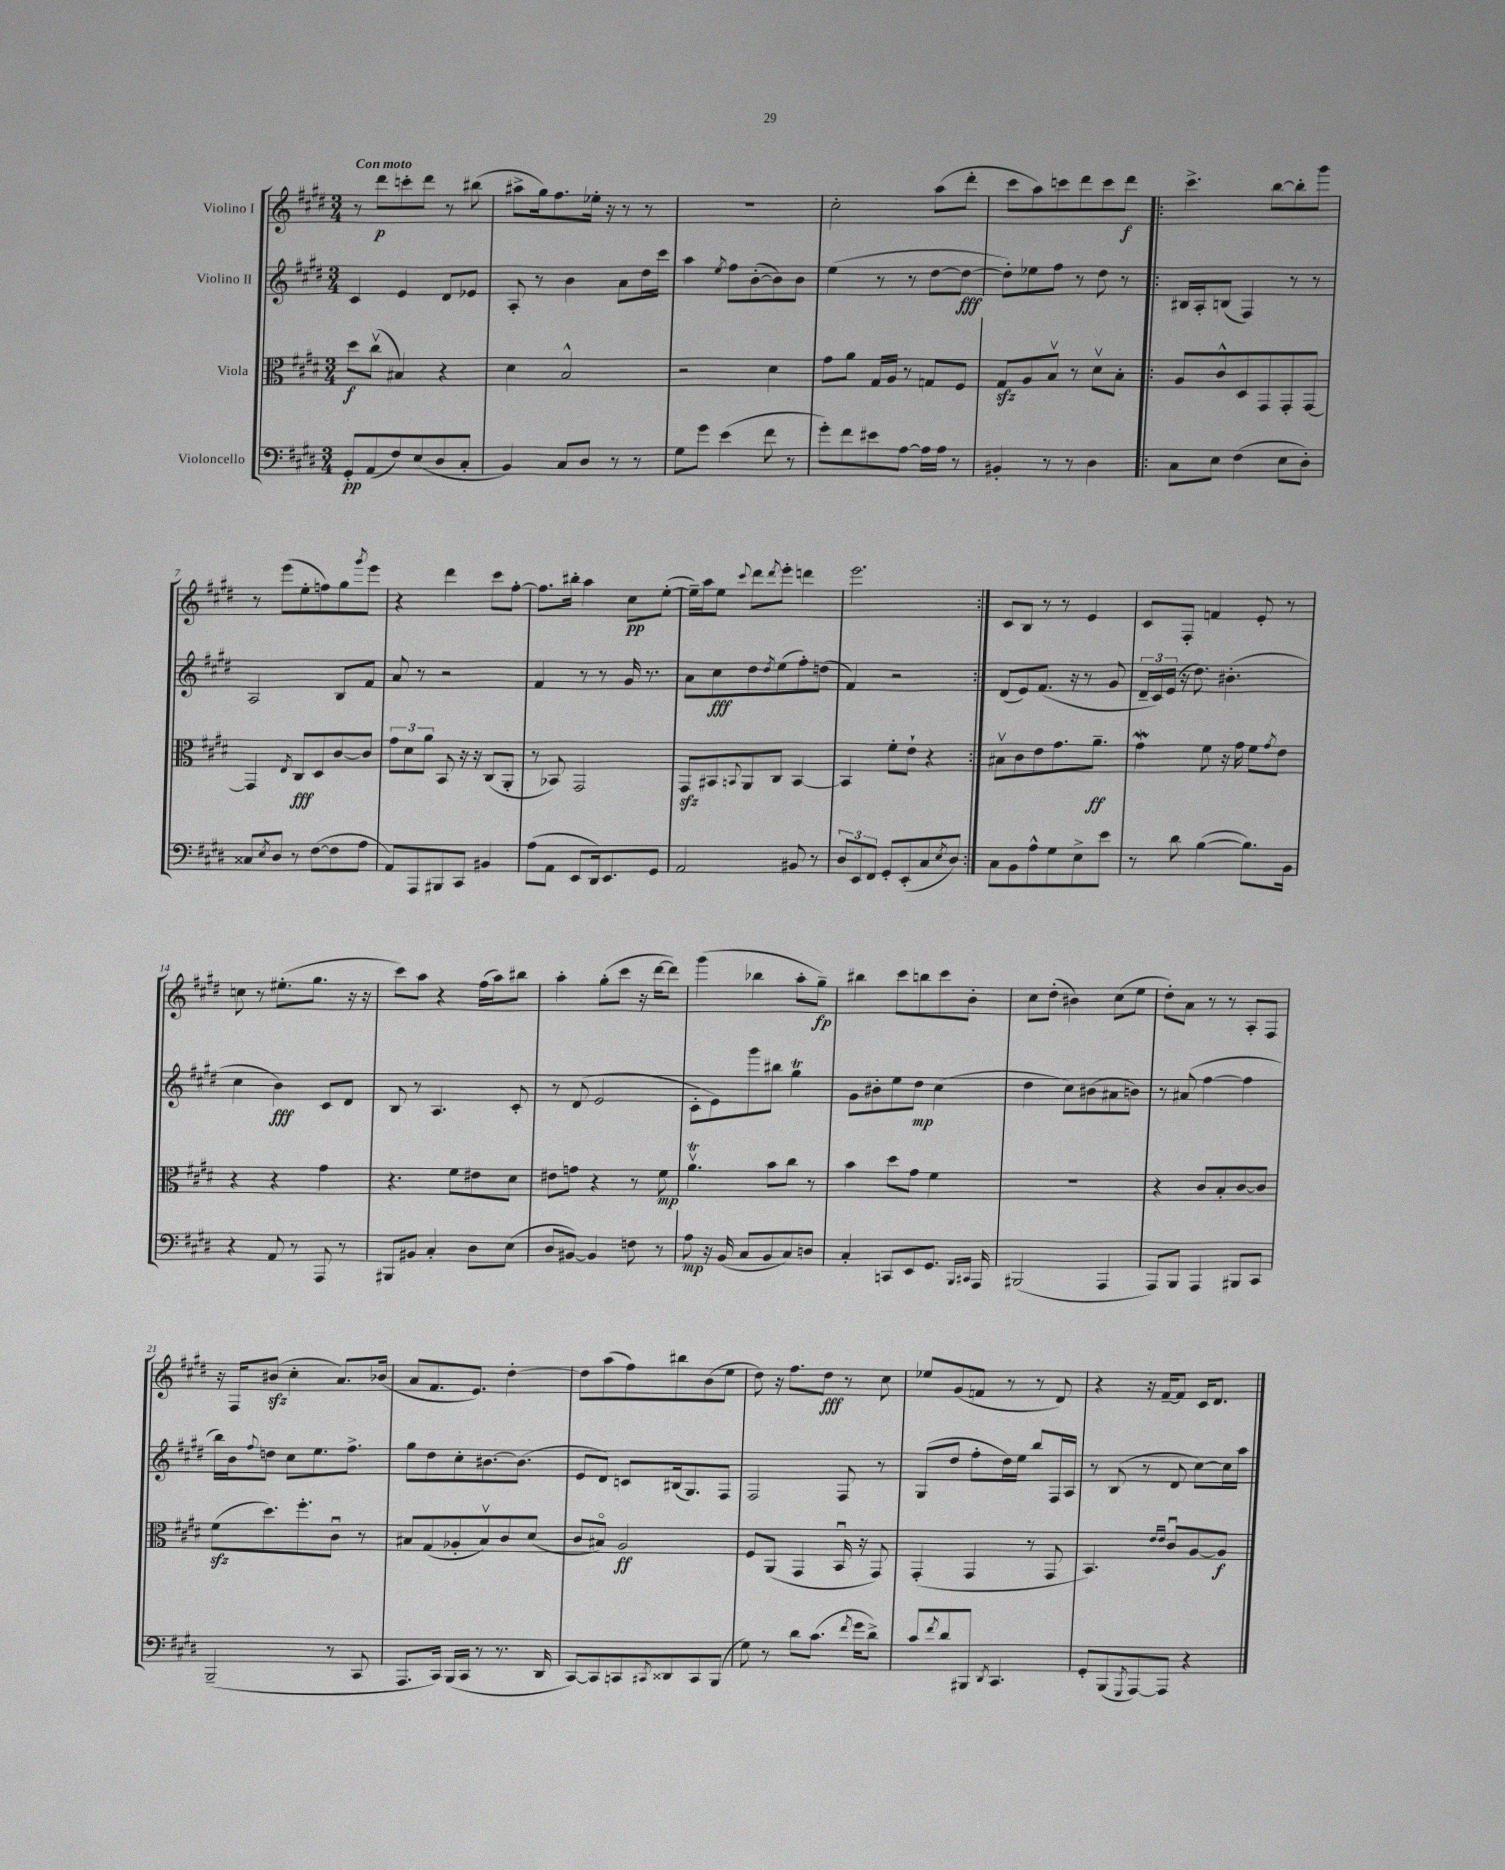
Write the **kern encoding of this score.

**kern	**dynam	**kern	**dynam	**kern	**dynam	**kern	**dynam
*part4	*part4	*part3	*part3	*part2	*part2	*part1	*part1
*staff4	*staff4	*staff3	*staff3	*staff2	*staff2	*staff1	*staff1
*I"Violoncello	*	*I"Viola	*	*I"Violino II	*	*I"Violino I	*
*clefF4	*	*clefC3	*	*clefG2	*	*clefG2	*
*k[f#c#g#d#]	*	*k[f#c#g#d#]	*	*k[f#c#g#d#]	*	*k[f#c#g#d#]	*
*M3/4	*	*M3/4	*	*M3/4	*	*M3/4	*
=1	=1	=1	=1	=1	=1	=1	=1
!	!	!	!	!	!	!LO:TX:a:B:t=Con moto	!
8GG#'/L	pp	8dd#\L	f	4c#/	.	8r	.
(8AA/	.	(8cc#v\J	.	.	.	8ddd#\L	p
8F#/)	.	4B#X/)	.	4e/	.	8cccn'\	.
(8E/	.	.	.	.	.	8ddd#\J	.
8D#/	.	4r	.	8d#/L	.	8r	.
8C#'/J	.	.	.	8e-X/J	.	(8bb#X\	.
=2	=2	=2	=2	=2	=2	=2	=2
4BB/)	.	4d#\	.	8A'/	.	8aa#X^\L	.
.	.	.	.	8r	.	16gg#\k)	.
.	.	.	.	.	.	8.ff#\	.
8C#/L	.	2B^^/	.	4b\	.	.	.
8D#/J	.	.	.	.	.	16ee-X'\Jk	.
.	.	.	.	.	.	16r	.
8r	.	.	.	8a\L	.	8r	.
8r	.	.	.	16dd#\L	.	8r	.
.	.	.	.	16ccc#\JJ	.	.	.
=3	=3	=3	=3	=3	=3	=3	=3
8G#\L	.	2r	.	4aa\	.	2.r	.
8g#\J	.	.	.	.	.	.	.
.	.	.	.	8qee/	.	.	.
(4e\	.	.	.	8ff#\L	.	.	.
.	.	.	.	([8b'\	.	.	.
8f#\	.	4d#\	.	8b\])	.	.	.
8r	.	.	.	8b\J	.	.	.
=4	=4	=4	=4	=4	=4	=4	=4
8g#'\L)	.	8g#\L	.	(4ee\	.	2cc#'\	.
8f#\	.	8a\J	.	.	.	.	.
8e#X\	.	16G#/LL	.	8r	.	.	.
.	.	16A/JJ	.	.	.	.	.
[8A\J	.	8r	.	8r	.	.	.
16A\LL]	.	8Gn/L	.	[8dd#\L	.	(8aa\L	.
16A\JJ	.	.	.	.	.	.	.
8r	.	8F#/J	.	8dd#\J_	fff	8ddd#'\J	.
=5	=5	=5	=5	=5	=5	=5	=5
4BB#X'/	.	8G#zz/L	.	8dd#'\L])	.	8ccc#\L	.
.	.	8A/	.	8ee-X\	.	8aa\)	.
8r	.	8Bv/J	.	8ff#\J	.	8cccn\	.
8r	.	8r	.	8r	.	8ddd#\	.
4D#\	.	8d#v\L	.	8dd#\	.	8ccc\	.
.	.	8B'\J	.	8r	.	8ddd#\J	f
=6!|:	=6!|:	=6!|:	=6!|:	=6!|:	=6!|:	=6!|:	=6!|:
8C#\L	.	8A/L	.	16B#X/LL	.	4.ccc#^\	.
.	.	.	.	16A'/J	.	.	.
8E\J	.	8c#^^/	.	(8Bn/J	.	.	.
(4F#\	.	8D#/	.	4F#/)	.	.	.
.	.	8GG#/	.	.	.	[8bb\L	.
8E\L	.	8GG#'/	.	8r	.	8bb'\]	.
8D#'\J)	.	[8GG#/J	.	8r	.	8ggg#\J	.
!!LO:LB:g=z
=7	=7	=7	=7	=7	=7	=7	=7
8C##X/L	.	4GG#/]	.	2A/	.	8r	.
8qE/	.	.	.	.	.	.	.
8D#/J	.	.	.	.	.	(8eee\L	.
.	.	8qE/	.	.	.	.	.
8r	.	8C#/L	fff	.	.	8ee'\	.
([8F#\L	.	8D#/	.	.	.	8ffn\)	.
8F#\]	.	[8c#/	.	8B/L	.	8gg#\	.
.	.	.	.	.	.	8qggg#/	.
8A\J	.	8c#/J]	.	8f#/J	.	8eee\J	.
=8	=8	=8	=8	=8	=8	=8	=8
8AA/L)	.	12g#\L	.	8a/	.	4r	.
.	.	12d#\	.	.	.	.	.
8AAA/	.	.	.	8r	.	.	.
.	.	12a\J	.	.	.	.	.
8BBB#X/	.	8BB/	.	2r	.	4ddd#\	.
8CC#/J	.	16r	.	.	.	.	.
.	.	16r	.	.	.	.	.
4BB#X/	.	(8C#/L	.	.	.	8ccc#\L	.
.	.	8AA'/J	.	.	.	[8ff#'\J	.
=9	=9	=9	=9	=9	=9	=9	=9
(8A\L	.	8r	.	4f#/	.	8.ff#\L]	.
8AA\J	.	8BB-X/)	.	.	.	.	.
.	.	.	.	.	.	16bb#X'\Jk	.
8EE/L	.	2GG#/	.	8r	.	4aa\	.
16DD#/k)	.	.	.	8r	.	.	.
8.EE/	.	.	.	.	.	.	.
.	.	.	.	16g#/	.	8cc#\L	pp
.	.	.	.	8.r	.	.	.
8GG#/J	.	.	.	.	.	([8ee'\J	.
=10	=10	=10	=10	=10	=10	=10	=10
2AA/	.	8GG#zz/L	.	8a\L	.	16ee~\LL])	.
.	.	.	.	.	.	16aa\J	.
.	.	8BB#X/	.	8cc#\	fff	8ee\J	.
.	.	8qqBBn/	.	.	.	8qqccc#/	.
.	.	8AA/	.	8dd#\	.	8ddd#\L	.
.	.	.	.	8qdd#/	.	8qddd#/	.
.	.	8C#/J	.	(8ee\	.	8eee'\J	.
8BB#X/	.	[4BB/	.	8ff#'\)	.	4dddn\	.
8r	.	.	.	(8ddn\J	.	.	.
=11	=11	=11	=11	=11	=11	=11	=11
12D#/L	.	4BB/]	.	4f#/)	.	2.eee\	.
12EE/	.	.	.	.	.	.	.
12FF#/J	.	.	.	.	.	.	.
8GG#'/L	.	8f#'\L	.	2r	.	.	.
(8EE'/	.	8e`\J	.	.	.	.	.
8C#/	.	4r	.	.	.	.	.
8qE/	.	.	.	.	.	.	.
8D#/J)	.	.	.	.	.	.	.
=12:|!	=12:|!	=12:|!	=12:|!	=12:|!	=12:|!	=12:|!	=12:|!
8C#\L	.	8B#Xv\L	.	(8d#/L	.	8c#/L	.
8BB\	.	8c#\	.	8e/)	.	8B/J	.
8A^^\	.	8e\	.	(8.f#/J	.	8r	.
8G#\	.	8.g#\	.	.	.	8r	.
.	.	.	.	16r	.	.	.
8E^\	.	.	.	8r	.	4e/	.
.	.	8.a~\J	ff	.	.	.	.
8e\J	.	.	.	8g#/	.	.	.
=13	=13	=13	=13	=13	=13	=13	=13
8r	.	4g#W\	.	24d#~/LL	.	8c#/L	.
.	.	.	.	24c#/)	.	.	.
.	.	.	.	(24e/JJ	.	.	.
8d#\	.	.	.	16r	.	8F#'/J	.
.	.	.	.	8.dd#\)	.	.	.
([4B\	.	8f#\	.	.	.	4fn/	.
.	.	16r	.	(4.b#X'\	.	.	.
.	.	16g#\	.	.	.	.	.
8.B\L])	.	8f#\L	.	.	.	8e'/	.
.	.	8qg#/	.	.	.	.	.
.	.	8e\J	.	.	.	8r	.
16BB\Jk	.	.	.	.	.	.	.
!!LO:LB:g=z
=14	=14	=14	=14	=14	=14	=14	=14
4r	.	4r	.	4cc#\	.	8ccn\	.
.	.	.	.	.	.	8r	.
8AA/	.	4r	.	4b\)	fff	(8.ee#X'\L	.
8r	.	.	.	.	.	.	.
.	.	.	.	.	.	8.gg#\J	.
8AAA/	.	4g#\	.	8c#/L	.	.	.
8r	.	.	.	8d#/J	.	16r	.
.	.	.	.	.	.	16r	.
=15	=15	=15	=15	=15	=15	=15	=15
8BBB#X/L	.	4.r	.	8B/	.	8ccc#\L)	.
8BB#X/J	.	.	.	8r	.	8aa\J	.
4C#'/	.	.	.	4.A/	.	4r	.
.	.	8f#\L	.	.	.	.	.
8D#\L	.	8e#X\	.	.	.	(16ff#\LL	.
.	.	.	.	.	.	16aa\J)	.
(8E\J	.	8d#\J	.	8c#'/	.	8bb#X\J	.
=16	=16	=16	=16	=16	=16	=16	=16
8D#/L	.	8e#X\L	.	8r	.	4aa'\	.
[8BB#X/J)	.	8gn\J	.	(8d#/	.	.	.
4BB#/]	.	4r	.	2e/	.	(8gg#'\L	.
.	.	.	.	.	.	8ccc#\J	.
8Fn\	.	8r	.	.	.	16r	.
.	.	.	.	.	.	[16ddd#\KL	.
8r	.	8f#\	mp	.	.	8ddd#\J])	.
=17	=17	=17	=17	=17	=17	=17	=17
8A\	mp	4.aTv\	.	8c#'\L	.	(4ggg#\	.
16r	.	.	.	8e\)	.	.	.
(16BB/	.	.	.	.	.	.	.
8C#/L	.	.	.	8ggg#\	.	4bb-X\	.
8BB/	.	8b\L	.	8bb#X\J	.	.	.
8C#/)	.	8cc#\J	.	4gg#t\	.	8aa'\L	.
8Dn/J	.	8r	.	.	.	8gg#~\J)	fp
=18	=18	=18	=18	=18	=18	=18	=18
4C#'/	.	4b\	.	8g#\L	.	4bb#X\	.
.	.	.	.	8b#X'\	.	.	.
8CCn/L	.	8dd#\L	.	8ee\	.	8ccc#\L	.
8EE/	.	8g#\J	.	8dd#\J	mp	8bbn\	.
8.GG#/J	.	4f#\	.	(4cc#\	.	8ccc#\	.
.	.	.	.	.	.	8b'\J	.
16qqBBB/LL	.	.	.	.	.	.	.
16qqCC#X/JJ	.	.	.	.	.	.	.
16AAA/	.	.	.	.	.	.	.
=19	=19	=19	=19	=19	=19	=19	=19
(2BBB#X/	.	2.r	.	4dd#\	.	8cc#\L	.
.	.	.	.	.	.	(8dd#'\J	.
.	.	.	.	8cc#\L)	.	4b#X\)	.
.	.	.	.	(8b#X\	.	.	.
4AAA/	.	.	.	8a#X\	.	(8cc#\L	.
.	.	.	.	8bn\J)	.	8ee\J	.
=20	=20	=20	=20	=20	=20	=20	=20
8AAA/L)	.	4r	.	8r	.	8dd#'\L)	.
8BBB/J	.	.	.	(8a#X/	.	8a\J	.
4AAA/	.	8c#/L	.	[4ff#\	.	8r	.
.	.	8B'/	.	.	.	8r	.
8BBB#X/L	.	[8c#/	.	4ff#\]	.	8A'/L	.
8CC#/J	.	8c#/J]	.	.	.	8F#/J	.
!!LO:LB:g=z
=21	=21	=21	=21	=21	=21	=21	=21
(2BBB~/	.	(8f#zz\L	.	16bb\LL)	.	16r	.
.	.	.	.	16b\J	.	16F#/KL	.
.	.	.	.	8qqff#/	.	.	.
.	.	8.dd#\)	.	8ddn\J	.	(8b#Xzz/J	.
.	.	.	.	8cc#\L	.	4cc#'\	.
.	.	8.ff#'\	.	.	.	.	.
.	.	.	.	8.ee\	.	.	.
8r	.	8c#u\J	.	.	.	8.a/L)	.
.	.	.	.	8.ff#^\J	.	.	.
8CC#/	.	8r	.	.	.	.	.
.	.	.	.	.	.	(16b-X/Jk	.
=22	=22	=22	=22	=22	=22	=22	=22
8.AAA/L	.	8B#X/L	.	8gg#\L	.	8a/L	.
.	.	(8G#/	.	8dd#\	.	8.f#/	.
16CC#/Jk)	.	.	.	.	.	.	.
(16BBB/LL	.	8A-X'/	.	8cc#'\	.	.	.
16CC#/JJ	.	.	.	.	.	8.e/J)	.
8r	.	8B#v/)	.	[8.b#X\	.	.	.
8.r	.	8c#/	.	.	.	[4dd#'\	.
.	.	.	.	(8.b#\J]	.	.	.
.	.	(8d#/J	.	.	.	.	.
16DD#/	.	.	.	.	.	.	.
=23	=23	=23	=23	=23	=23	=23	=23
[8CC#/L)	.	8c#/L	.	8e/L	.	8dd#\L]	.
8CC#/]	.	8B#X/J)	.	8d#/J)	.	(8aa\	.
8CCn/	.	2A/	ff	8cn/L	.	8ff#\)	.
8qCC#X/	.	.	.	.	.	.	.
8DD##X/	.	.	.	(16B#X/k	.	8bb#X\	.
.	.	.	.	8.G#/)	.	.	.
8CC#/	.	.	.	.	.	(8b\	.
(8BBB/J	.	.	.	8F#/J	.	8ee\J	.
=24	=24	=24	=24	=24	=24	=24	=24
8G#\)	.	8F#/L	.	2F#/	.	8dd#\)	.
8r	.	(8AA/J	.	.	.	16r	.
.	.	.	.	.	.	8.ff#\L	.
8d#\L	.	4GG#/	.	.	.	.	.
(8.c#\J	.	.	.	.	.	8dd#\J	fff
.	.	16BBu/	.	8F#/	.	8r	.
8qf#/	.	.	.	.	.	.	.
16g#\KL	.	16r	.	.	.	.	.
8d#^\J)	.	8GG#/)	.	8r	.	8cc#\	.
=25	=25	=25	=25	=25	=25	=25	=25
8c#/L	.	(4GG#'/	.	(8G#/L	.	8ee-X/L	.
8qf#/	.	.	.	.	.	.	.
8d#/	.	.	.	8dd#/J	.	(8g#/	.
8BBB#X/J	.	4GG#/	.	8ff#'\L	.	8fn/J	.
8qDD#/	.	.	.	.	.	.	.
4.CC#/	.	.	.	16dd#\L)	.	8r	.
.	.	.	.	16ee\JJ	.	.	.
.	.	8r	.	8bb/L	.	8r	.
.	.	8GG#/	.	16F#/L	.	8d#/)	.
.	.	.	.	16A/JJ	.	.	.
=26	=26	=26	=26	=26	=26	=26	=26
8GG#'/L	.	4.BB/)	.	8r	.	4r	.
(8BBB/	.	.	.	(8B/	.	.	.
8qGGG#/	.	.	.	.	.	.	.
[8AAA/)	.	.	.	8r	.	16r	.
.	.	.	.	.	.	[16f#~/KL	.
.	.	16qqe/LL	.	.	.	.	.
.	.	16qqe/JJ	.	.	.	.	.
8AAA/J]	.	8c#u/L	.	8d#/	.	8f#/J]	.
4r	.	[8A/	.	[8cc#\L)	.	16c#/KL	.
.	.	.	.	.	.	8.d#/J	.
.	.	8A/J]	f	16cc#\L]	.	.	.
.	.	.	.	16aa\JJ	.	.	.
==	==	==	==	==	==	==	==
*-	*-	*-	*-	*-	*-	*-	*-
